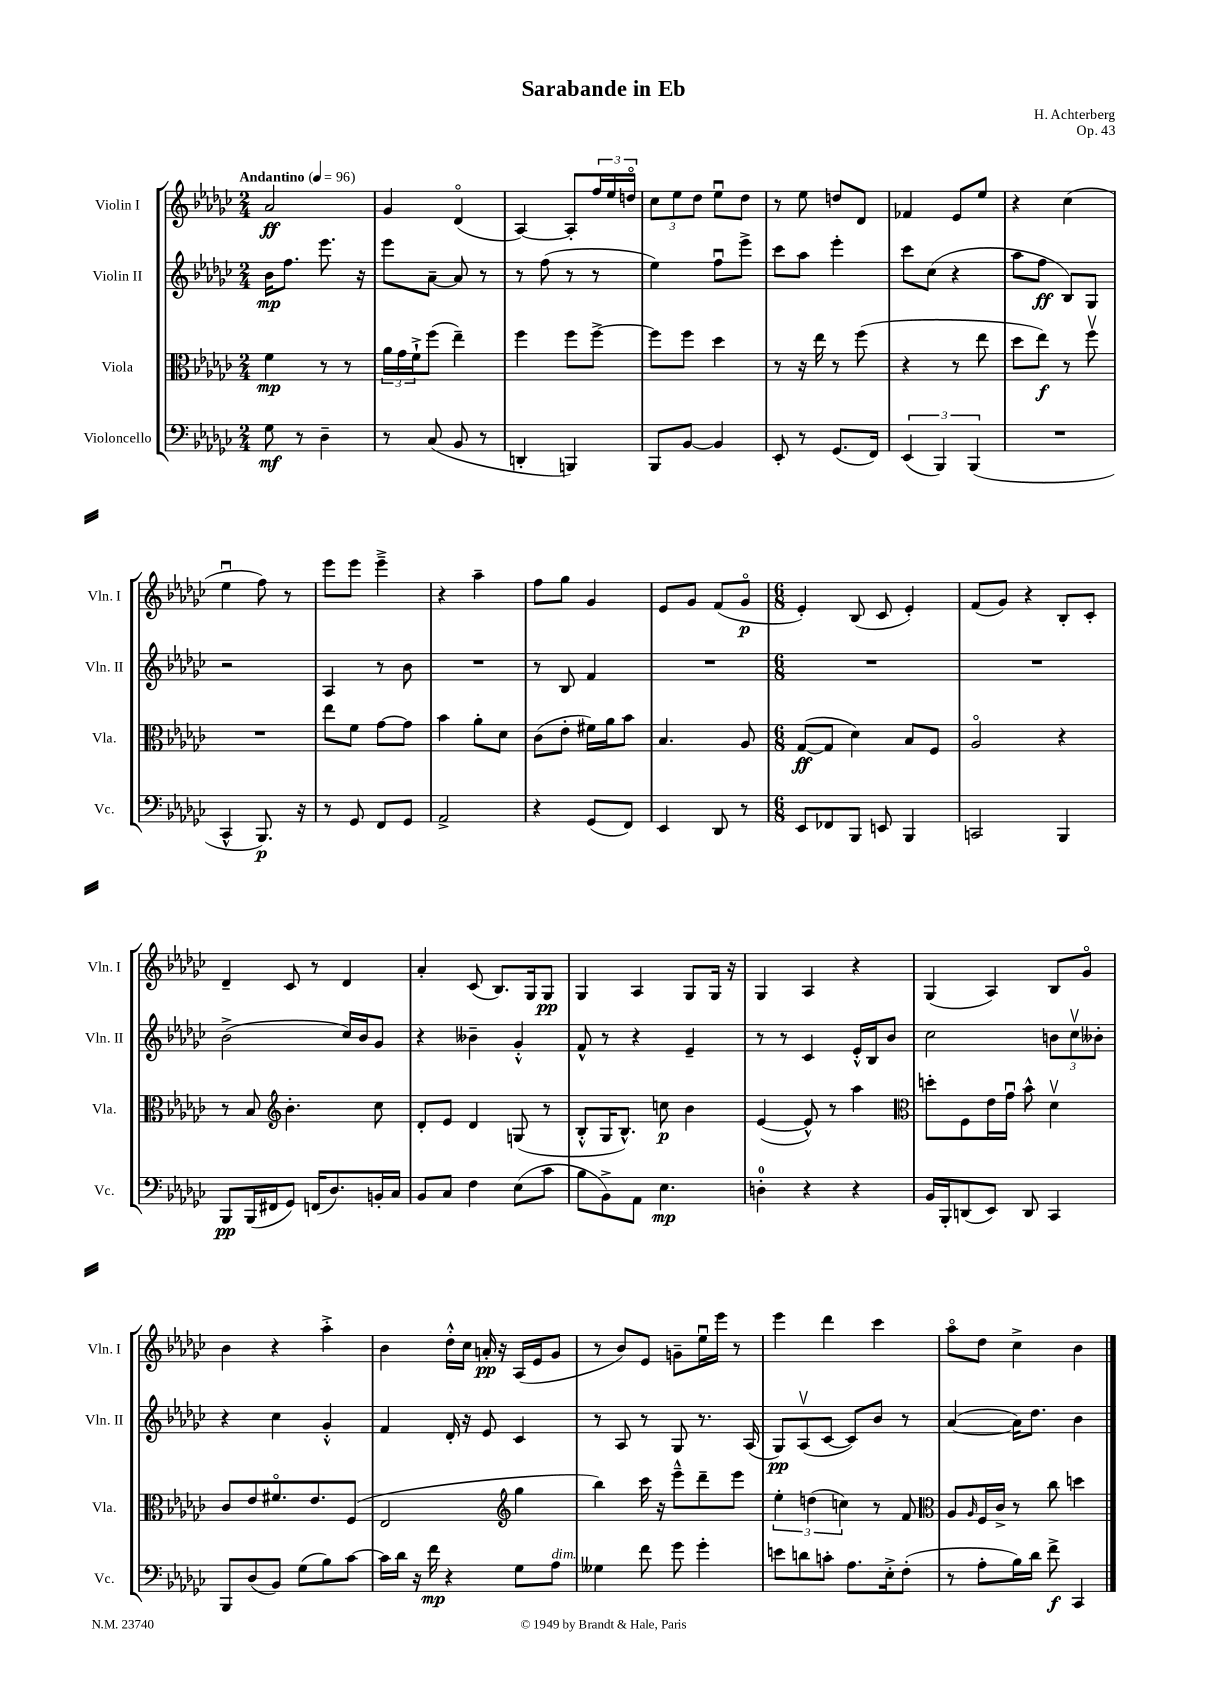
\header { title = "Sarabande in Eb" composer = "H. Achterberg" opus = "Op. 43" }
<<
\new StaffGroup <<
\new Staff = "s0" \with { instrumentName = "Violin I" shortInstrumentName = "Vln. I" } {
    \clef treble \key ges \major \numericTimeSignature \time 2/4 \tempo "Andantino" 4 = 96
    aes'2\ff |
    ges'4 des'4\flageolet( |
    aes4~) aes8-. \tuplet 3/2 { f''16 ees''16 d''16\flageolet } |
    \tuplet 3/2 { ces''8 ees''8 des''8 } ees''8\downbow des''8 |
    r8 ees''8 d''8 des'8 |
    fes'4 ees'8 ees''8 |
    r4 ces''4( |
    ees''4\downbow f''8) r8 |
    ees'''8 ees'''8 ees'''4---> |
    r4 aes''4-- |
    f''8 ges''8 ges'4 |
    ees'8 ges'8 f'8( ges'8\flageolet\p |
    \numericTimeSignature \time 6/8 ees'4-.) bes8( ces'8 ees'4-.) |
    f'8( ges'8) r4 bes8-. ces'8-. |
    des'4-- ces'8 r8 des'4 |
    aes'4-. ces'8( bes8.) ges16 ges8\pp |
    ges4 aes4 ges8 ges16 r16 |
    ges4 aes4 r4 |
    ges4( aes4) bes8 ges'8\flageolet |
    bes'4 r4 aes''4-.-> |
    bes'4 des''16-.-^ ces''16 a'16-.\pp r16 aes16( ees'16 ges'8 |
    r8 bes'8) ees'8 g'8-- ees''16\downbow ees'''16 r8 |
    ees'''4 des'''4 ces'''4 |
    aes''8\flageolet des''8 ces''4-> bes'4 \bar "|." |
}
\new Staff = "s1" \with { instrumentName = "Violin II" shortInstrumentName = "Vln. II" } {
    \clef treble \key ges \major \numericTimeSignature \time 2/4
    bes'16\mp f''8. ees'''8. r16 |
    ees'''8 aes'8~-- aes'8 r8 |
    r8 f''8( r8 r8 |
    ees''4) f''8\downbow ees'''8-> |
    ces'''8 aes''8 ees'''4-. |
    ces'''8 ces''8( r4 |
    aes''8 f''8\ff bes8) ges8 |
    r2 |
    aes4 r8 bes'8 |
    R2 |
    r8 bes8 f'4 |
    R2 |
    \numericTimeSignature \time 6/8 R2. |
    R2. |
    bes'2->( ces''16) bes'16 ges'8 |
    r4 beses'4-- ges'4-.-^ |
    f'8-^ r8 r4 ees'4-- |
    r8 r8 ces'4 ees'16-.-^ bes16 bes'8 |
    ces''2 \tuplet 3/2 { b'8 ces''8\upbow beses'8-. } |
    r4 ces''4 ges'4-.-^ |
    f'4 des'16-. r16 ees'8 ces'4 |
    r8 aes8 r8 ges8 r8. aes16( |
    ges8\pp) aes8\upbow( ces'8~ ces'8) bes'8 r8 |
    aes'4~( aes'16) des''8. bes'4 \bar "|." |
}
\new Staff = "s2" \with { instrumentName = "Viola" shortInstrumentName = "Vla." } {
    \clef alto \key ges \major \numericTimeSignature \time 2/4
    f'4\mp r8 r8 |
    \tuplet 3/2 { aes'16 ges'16 f'16-!-> } f''8( ees''4--) |
    f''4 f''8 f''8~-> |
    f''8 f''8 des''4 |
    r8 r16 ees''16 r8 f''8( |
    r4 r8 ees''8 |
    des''8 ees''8\f) r8 f''8\upbow |
    R2 |
    ees''8 f'8 ges'8~ ges'8 |
    bes'4 aes'8-. des'8 |
    ces'8( ees'8-. fis'16) aes'16 bes'8 |
    bes4. aes8 |
    \numericTimeSignature \time 6/8 ges8~\ff( ges8 des'4) bes8 f8 |
    aes2\flageolet r4 |
    r8 bes8 \clef treble bes'4.-. ces''8 |
    des'8-. ees'8 des'4 g8( r8 |
    bes8-.-^ ges16 bes8.-^) c''8\p bes'4 |
    ees'4~( ees'8-^) r8 aes''4 |
    \clef alto d''8-. f8 ees'16 ges'16\downbow bes'8-^ des'4\upbow |
    ces'8 ees'8 fis'8.\flageolet ees'8. f8( |
    ees2 \clef treble ges''4 |
    bes''4) ces'''16 r16 ees'''8---^ des'''8-- ees'''8 |
    \tuplet 3/2 { ees''4-. d''4( c''4) } r8 f'8 |
    \clef alto aes8 \grace { aes16 } f16 ces'16-> r8 ces''8 d''4 \bar "|." |
}
\new Staff = "s3" \with { instrumentName = "Violoncello" shortInstrumentName = "Vc." } {
    \clef bass \key ges \major \numericTimeSignature \time 2/4
    ges8\mf r8 des4-- |
    r8 ces8( bes,8 r8 |
    d,4-. b,,4) |
    bes,,8 bes,8~ bes,4 |
    ees,8-. r8 ges,8.( f,16) |
    \tuplet 3/2 { ees,4( bes,,4) bes,,4( } |
    R2 |
    ces,4-^ bes,,8.\p) r16 |
    r8 ges,8 f,8 ges,8 |
    aes,2-> |
    r4 ges,8( f,8) |
    ees,4 des,8 r8 |
    \numericTimeSignature \time 6/8 ees,8 fes,8 bes,,8 e,8 bes,,4 |
    c,2 bes,,4 |
    bes,,8\pp bes,,16( fis,16 ges,8) f,16( des8.) b,16-. ces16 |
    bes,8 ces8 f4 ees8( ces'8 |
    bes8 bes,8->) aes,8 ees4.\mp |
    d4-0-. r4 r4 |
    bes,16 bes,,16-. d,8( ees,8) d,8 ces,4 |
    bes,,8 des8( bes,8) ges8( bes8) ces'8~ |
    ces'16 des'16 r16 f'16\mp r4 ges8 aes8^\markup { \italic "dim." } |
    geses4 f'8 ges'8 ges'4-. |
    e'8 d'8 c'8-. aes8. ees16-.-> f8-.( |
    r8 aes8-. bes16) des'16 f'8->\f ces,4 \bar "|." |
}
>>
>>
\layout { \context { \Score \remove "Bar_number_engraver" } }
